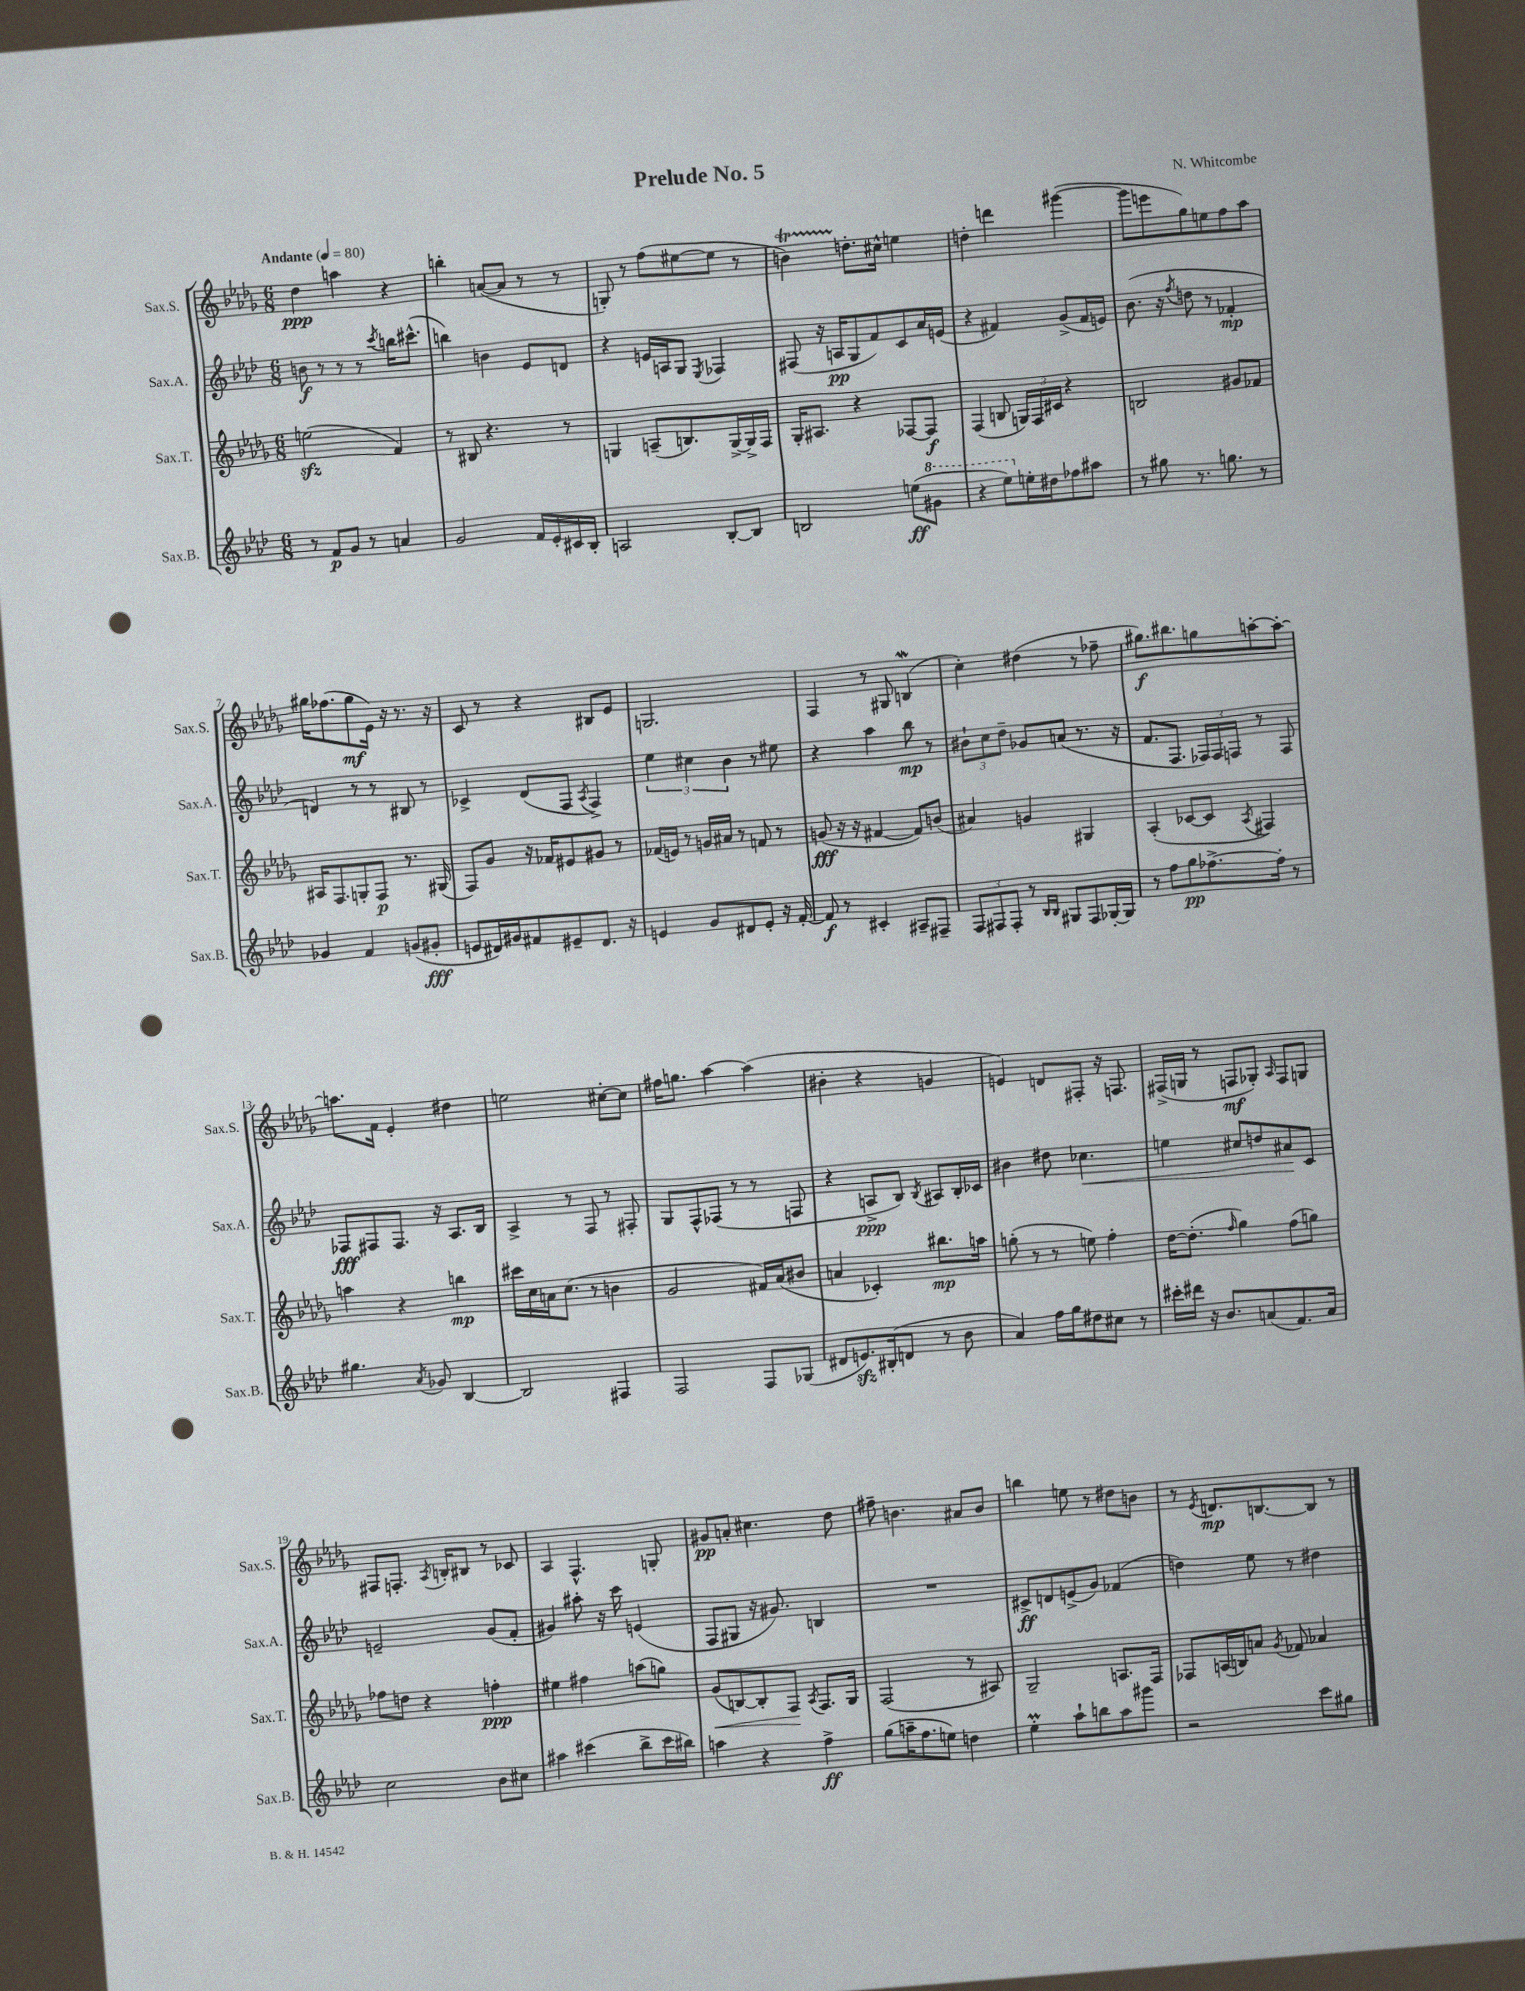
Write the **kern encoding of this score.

**kern	**kern	**kern	**kern
*staff4	*staff3	*staff2	*staff1
*clefG2	*clefG2	*clefG2	*clefG2
*k[b-e-a-d-]	*k[b-e-a-d-g-]	*k[b-e-a-d-]	*k[b-e-a-d-g-]
*M6/8	*M6/8	*M6/8	*M6/8
*MM80	*MM80	*MM80	*MM80
8r	(2ee	8b	4dd-
8f	.	8r	.
8g	.	8r	4aa
8r	.	8r	.
.	.	8qccc	.
4a	4f)	16bb	4r
.	.	(8.ccc#^^	.
=	=	=	=
2g	8r	4bb)	4bb'
.	8B#	.	.
.	4.r	4b	([8a
.	.	.	8a]
16f	.	8e-	8r
16e-'	.	.	.
16c#	8r	8d	8r
16B-'	.	.	.
=	=	=	=
2A	4G	4r	8G')
.	.	.	8r
.	(8A~	16e	(8ff
.	.	16A	.
.	8.B)	8G	[8ee#
.	.	8qE-	.
[8B-'	.	4F-	8ee#]
.	[16G^	.	.
8B-]	16G^]	.	8r
.	16F	.	.
=	=	=	=
2B	16G-'	(8F#	4b)
.	8.A#	.	.
.	.	16r	.
.	.	16A	.
.	4r	8G	8.dd'
.	.	8f)	.
.	.	.	16cc#^^
(8ee	[8F-	8c	4ee
8gg#	8F-]	16a-	.
.	.	(16e	.
=	=	=	=
4r	(4F	4r	4dd'
8eee-)	8B	4f#)	4ddd
16ee'	24G)	.	.
.	24F	.	.
16dd#	.	.	.
.	24c#	.	.
8ff-	4r	(8g^	([4ggg#
8aa#	.	16f#	.
.	.	16e)	.
=	=	=	=
8r	2B	(8.b-	8ggg#]
8gg#	.	.	8eee
.	.	16r	.
.	.	8qff	.
8.r	.	8dd	8gg-)
.	.	8r	8ee
8.gg	.	.	.
.	8g#	4f-'	8ff
8r	8f-	.	8aa-
=	=	=	=
4g-	16A#	4d)	16gg#
.	8.F	.	(8.ff-
4f	8G'	8r	8gg#
.	8F	8r	16e-)
.	.	.	16r
(8g	8.r	8B#	8.r
8g#'	.	8r	.
.	(16G#	.	16r
=	=	=	=
8e	8F)	4c-^	8c
16d#)	8g-	.	8r
16g#	.	.	.
8f#	16r	(8d-	4r
.	16f-	.	.
8e#~	8e#	8F	.
.	.	8qA-	.
8.d#	8g#	4F^)	8B#
.	8r	.	8e-
16r	.	.	.
=	=	=	=
4e	(16f-	6ee-	2.G
.	16e)	.	.
.	8r	.	.
.	.	6cc#	.
8g	16g	.	.
.	16a#	.	.
.	.	6b-	.
8d#	8r	.	.
8e'	8f	8r	.
16r	8r	8ee#	.
[16f'	.	.	.
=	=	=	=
8f]	(8g	4r	4F
8r	16r	.	.
.	16r	.	.
4c#'	[4f#	4aa-	8r
.	.	.	8G#
8A#~	8f#])	8bb-	(4B
8F#~	(8b	8r	.
=	=	=	=
12F	4a#)	12b#`	4cc')
12F#	.	12cc	.
12F#'	.	12dd-~	.
8r	4g	8g-	(4dd#
16qqB-	.	.	.
16qqB-	.	.	.
8G#	.	(8a	.
8F#	4G#	8.r	8r
[16G-'	.	.	8ff-~
16G-]	.	16r	.
=	=	=	=
8r	(4A-'	8.f	8.gg#)
8ff	.	.	.
.	.	8.F	8.bb#
8gg	[8c-	.	.
[8.ff-^	8c-]	24F-)	8gg
.	.	24F-	.
.	.	24F	.
.	8qA-	.	.
.	4F#)	8r	[8aa'
16ff-']	.	.	.
8r	.	8F	8aa'_
=	=	=	=
4.gg#	4aa	8F-	8.aa]
.	.	8F#	.
.	.	.	16f
.	4r	8.F#	4e-'
8qa-	.	.	.
8g-	.	.	.
.	.	16r	.
[4B-	4bb	8.A-	4dd#
.	.	16B-	.
=	=	=	=
2B-]	16ccc#	4A-^	2ee
.	16cc	.	.
.	16a	.	.
.	(8.cc	.	.
.	.	8r	.
.	8r	8F	.
4F#	4b	8r	[8cc#'
.	.	8F#'	8cc#]
=	=	=	=
2F	2g-	8G	16ff#
.	.	.	8.gg
.	.	8F^^	.
.	.	(8F-	[4aa-
.	.	8r	.
8F	16f#)	8r	(4aa-]
.	(16a-	.	.
(8G-	8b#	8F	.
=	=	=	=
8d#	4a	4r	4b#'
8.e)	.	.	.
.	4c-')	8A^	4r
(16B#'	.	.	.
8d	.	8B-)	.
.	.	8qB-	.
8r	8.bb#	8A#	4g
8b-	.	16B-'	.
.	16aa	16c-	.
=	=	=	=
4a-)	(8gg'	4b#	4e)
.	8r	.	.
16ff	8r	8dd#	8d
16gg	.	.	.
8dd#	8ee)	4.cc-	8F#'
8cc#	4ff'	.	16r
.	.	.	8.F
8r	.	.	.
=	=	=	=
16ccc#'	[16dd-	4ee	(16F#^
16ddd#	(8.dd-']	.	16G
16r	.	.	8r
8.b-	.	.	.
.	16qqff	.	.
.	4gg-)	8cc#	8F
(8a	.	8dd	8G-')
.	.	.	16qqA-
8.f)	(8ff	8a#	8F
.	8gg)	8c	8G
16a	.	.	.
=	=	=	=
2cc	8ff-	2e~	8F#
.	8dd	.	8.F'
.	4r	.	.
.	.	.	8qA-
.	.	.	16B'
.	.	.	8B#
8b-	4ff'	(8g	8r
8cc#	.	8f'	8c-
=	=	=	=
4aa#	4ee#	4g#)	4A-
(4ccc#	4ff#	8aa#'	4.F^^
.	.	16r	.
.	.	16ccc	.
8bb-^	(8aa	(4e	.
16ccc#	8gg)	.	8G'
16bb#)	.	.	.
=	=	=	=
4aa	(8g-	8F	8g#
.	[8B)	8G#	8a'
4r	8B']	16r	4.cc#
.	.	8.g#)	.
.	8F	.	.
.	8qA-	.	.
4ff^	8.F	4B	.
.	.	.	8dd-
.	16G-	.	.
=	=	=	=
(8gg	(2F	2.r	8ff#~
16aa~	.	.	4.b
8.ff	.	.	.
8ee)	.	.	.
4dd	8r	.	8a#
.	8A#)	.	8b
=	=	=	=
4ee-'	2G-~	8c#^	4bb
.	.	8d	.
8aa-`	.	(8e^	8ee
8bb	.	8g)	8r
8aa-	8.A	(4f-	8dd#
8ggg#	.	.	8b
.	16F	.	.
=	=	=	=
2r	8F-	4dd)	8r
.	.	.	8qe-
.	(16A	.	8.d
.	16B)	.	.
.	8a	8ee-	.
.	.	.	[8.B
.	8qg-	.	.
.	8f-	8r	.
8ccc	4a-	4dd#	8B]
8gg#	.	.	8r
==	==	==	==
*-	*-	*-	*-
